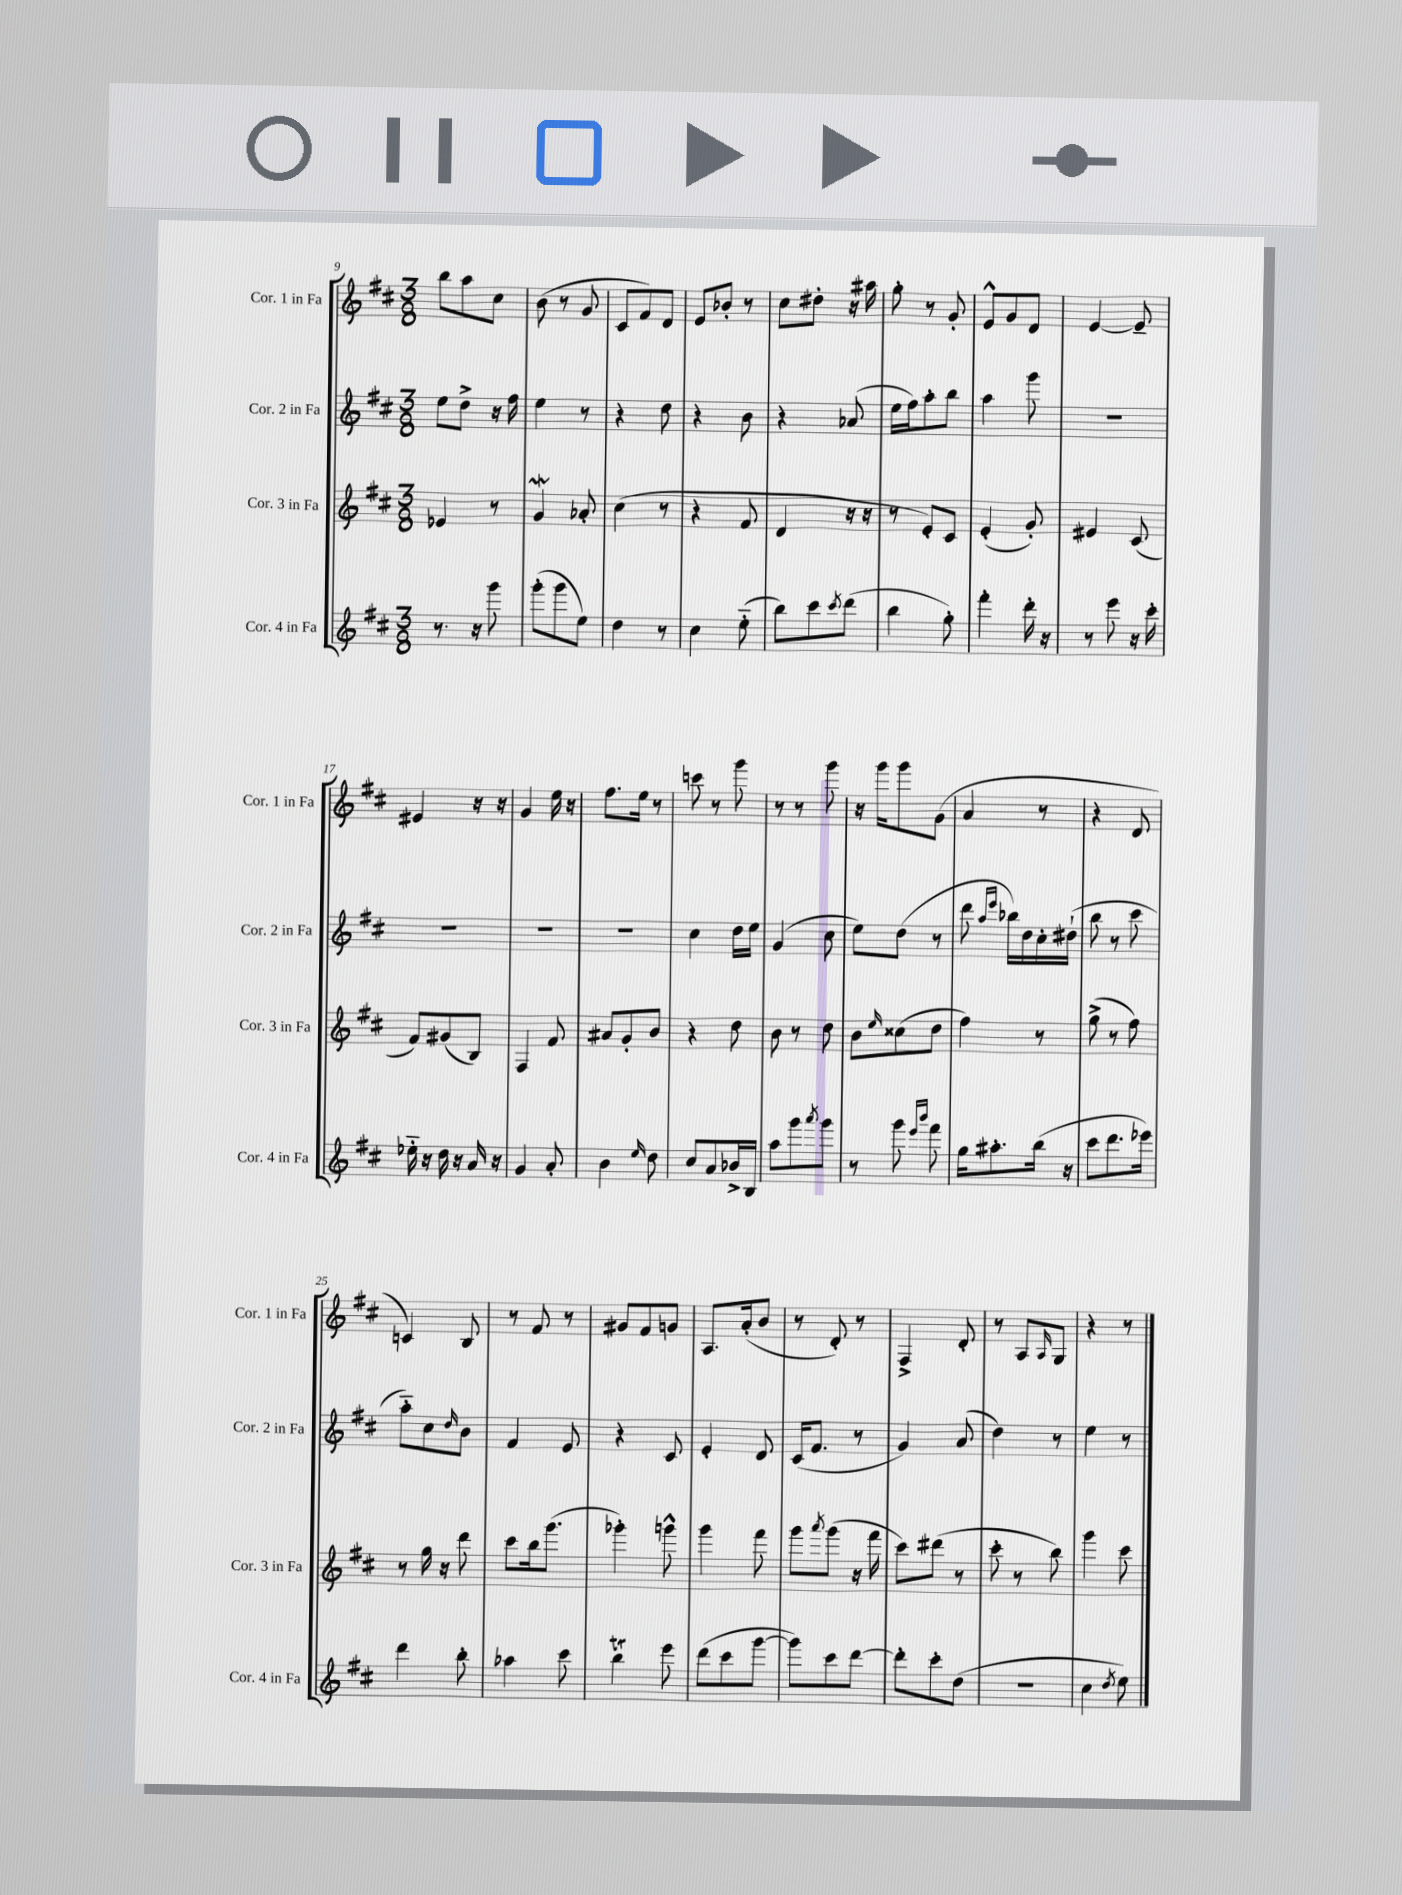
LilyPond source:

<<
\new StaffGroup <<
\new Staff = "s0" \with { instrumentName = "Cor. 1 in Fa" shortInstrumentName = "Cor. 1 in Fa" } {
    \clef treble \key d \major \numericTimeSignature \time 3/8
    b''8 a''8 cis''8 |
    b'8( r8 g'8 |
    cis'8 fis'8) d'8 |
    e'8 bes'8-. r8 |
    cis''8 dis''8-. r16 ais''16 |
    g''8-. r8 g'8-. |
    e'8-^ g'8 d'8 |
    e'4~ e'8-- |
    eis'4 r16 r16 |
    g'4 e''16 r16 |
    fis''8. e''16 r8 |
    c'''8 r8 g'''8 |
    r8 r8 g'''8 |
    r16 g'''16 g'''8 g'8( |
    a'4 r8 |
    r4 d'8 |
    c'4) b8 |
    r8 fis'8 r8 |
    gis'8 fis'8 g'8 |
    a8. a'16-.( b'8 |
    r8 d'8-.) r8 |
    fis4-> d'8-. |
    r8 a8 \grace { a16 } g8 |
    r4 r8 \bar "|." |
}
\new Staff = "s1" \with { instrumentName = "Cor. 2 in Fa" shortInstrumentName = "Cor. 2 in Fa" } {
    \clef treble \key d \major \numericTimeSignature \time 3/8
    e''8 d''8-> r16 fis''16 |
    e''4 r8 |
    r4 d''8 |
    r4 b'8 |
    r4 aes'8( |
    e''16 fis''16) a''8-. b''8 |
    a''4 g'''8 |
    R4. |
    R4. |
    R4. |
    R4. |
    cis''4 d''16 e''16 |
    g'4( cis''8 |
    e''8) d''8( r8 |
    d'''8 \grace { a''16 e'''16 } bes''16) d''16 cis''16-. dis''16-!( |
    b''8 r8 cis'''8 |
    a''8-_) cis''8 \grace { d''16 } b'8 |
    fis'4 e'8 |
    r4 cis'8 |
    e'4-. d'8 |
    cis'16( fis'8. r8 |
    g'4) a'8( |
    d''4) r8 |
    e''4 r8 \bar "|." |
}
\new Staff = "s2" \with { instrumentName = "Cor. 3 in Fa" shortInstrumentName = "Cor. 3 in Fa" } {
    \clef treble \key d \major \numericTimeSignature \time 3/8
    ees'4 r8 |
    g'4\mordent aes'8-. |
    cis''4( r8 |
    r4 fis'8 |
    d'4 r16 r16 |
    r8 e'8-.) cis'8 |
    e'4-.( g'8-.) |
    eis'4 cis'8( |
    fis'8) gis'8( b8) |
    fis4 fis'8 |
    ais'8 g'8-. b'8 |
    r4 d''8 |
    b'8 r8 d''8 |
    b'8 \grace { e''16 } cisis''8( d''8 |
    fis''4) r8 |
    g''8->( r8 fis''8) |
    r8 g''16 r16 d'''8 |
    cis'''8 b''16 g'''8.( |
    ges'''4-.) g'''8-^ |
    g'''4 fis'''8 |
    g'''8 \acciaccatura { a'''8 } g'''8( r16 fis'''16 |
    cis'''8) dis'''8( r8 |
    cis'''8-. r8 b''8) |
    g'''4 cis'''8 \bar "|." |
}
\new Staff = "s3" \with { instrumentName = "Cor. 4 in Fa" shortInstrumentName = "Cor. 4 in Fa" } {
    \clef treble \key d \major \numericTimeSignature \time 3/8
    r8. r16 g'''8 |
    g'''8-.( g'''8 e''8) |
    d''4 r8 |
    cis''4 e''8-_( |
    b''8) cis'''8 \acciaccatura { cis'''8 } d'''8( |
    b''4 g''8-.) |
    fis'''4-. d'''16-. r16 |
    r8 e'''8 r16 cis'''16-. |
    ees''16-_ r16 d''16 r16 a'16 r16 |
    g'4 a'8-. |
    b'4 \grace { e''16 } d''8 |
    cis''8 a'8 bes'16-> b16 |
    a''8 g'''8 \acciaccatura { a'''8 } g'''8 |
    r8 g'''8 \grace { e'''16 b'''16 } fis'''8 |
    g''16 ais''8.-. b''16( r16 |
    cis'''8 d'''8. ees'''16) |
    d'''4 b''8-. |
    aes''4 cis'''8 |
    b''4\trill e'''8 |
    d'''8( cis'''8 g'''8~ |
    g'''8) cis'''8 d'''8~ |
    d'''8-. cis'''8-. d''8( |
    R4. |
    cis''4 \acciaccatura { d''8 } e''8) \bar "|." |
}
>>
>>
\layout { \context { \Score currentBarNumber = #9 } }
